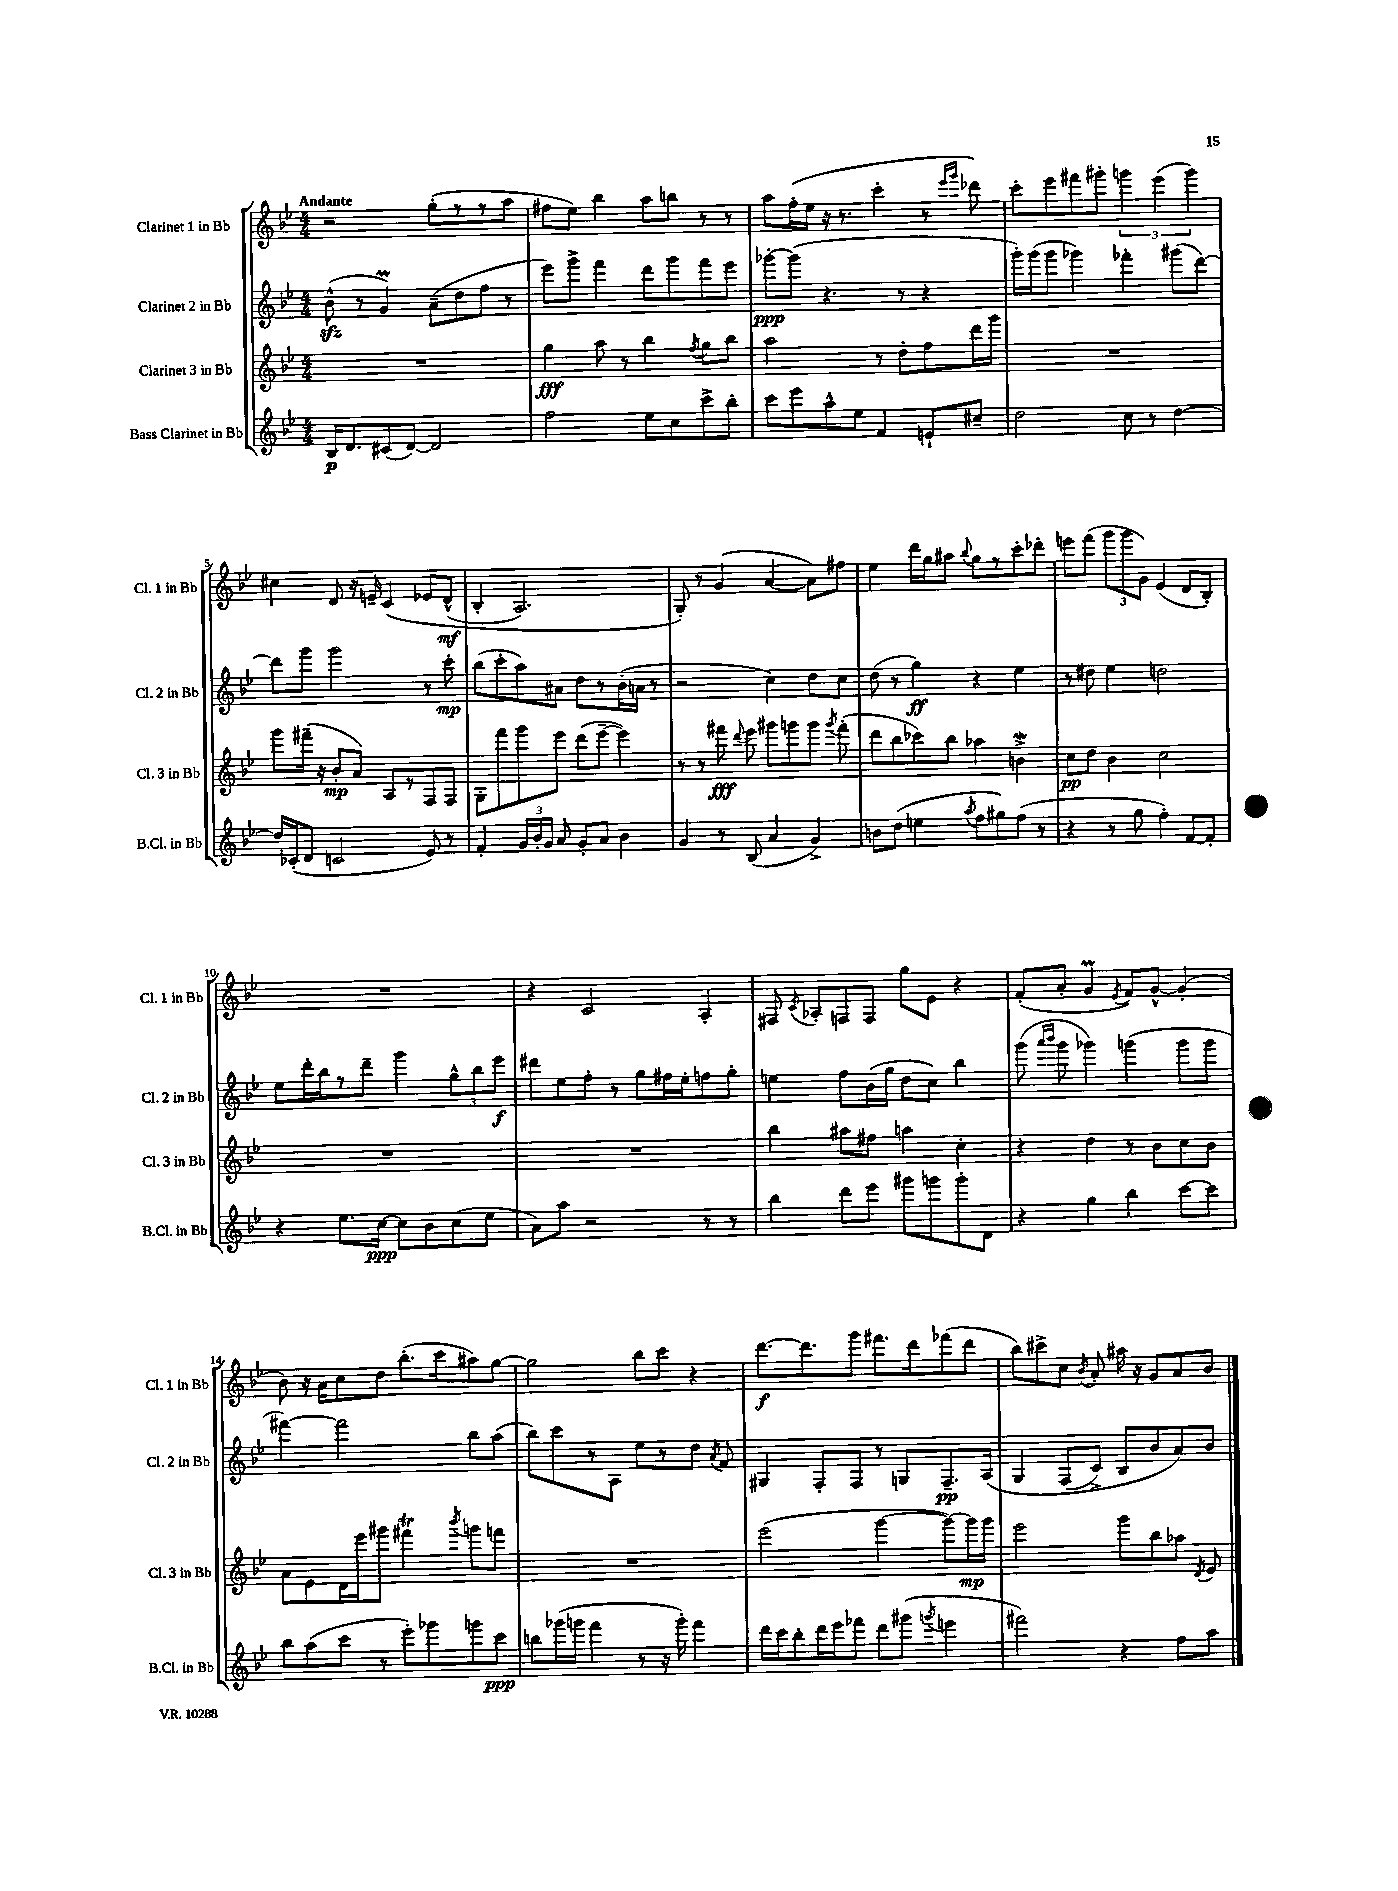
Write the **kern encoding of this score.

**kern	**kern	**kern	**kern
*staff4	*staff3	*staff2	*staff1
*clefG2	*clefG2	*clefG2	*clefG2
*k[b-e-]	*k[b-e-]	*k[b-e-]	*k[b-e-]
*M4/4	*M4/4	*M4/4	*M4/4
16B-	1r	(8b-^^	2r
8.d	.	.	.
.	.	8r	.
(8c#	.	4g)	.
[8d)	.	.	.
2d]	.	(8a~	(8gg'
.	.	8dd	8r
.	.	8ff	8r
.	.	8r	8aa
=	=	=	=
2ff	4gg	8eee-)	8ff#
.	.	8ggg^	8ee-)
.	8aa	4fff	4bb-
.	8r	.	.
8ee-	4bb-	8ddd	8aa
8cc	.	8ggg	8bb
.	8qff	.	.
8ccc^	8gg	8fff	8r
8bb-'	8bb-	8eee-	8r
=	=	=	=
8ccc	2aa	[8ggg-'	8aa
8eee-	.	(8ggg-]	(16ff'
.	.	.	16ee-
8aa^^	.	4.r	16r
.	.	.	8.r
8ee-	.	.	.
4f	8r	.	4ccc'
.	8dd'	8r	.
8e`	8ff	4r	8r
.	.	.	16qqeee-
.	.	.	16qqggg
8cc#~	16ddd	.	8ddd-)
.	16ggg	.	.
=	=	=	=
2dd	1r	16ggg')	8ccc'
.	.	(16ggg	.
.	.	8ggg	8eee-
.	.	4ggg-)	8fff#
.	.	.	8ggg#'
8cc	.	4fff-'	6ggg
8r	.	.	.
.	.	.	(6eee-
[4dd	.	(8ggg#	.
.	.	.	6ggg)
.	.	[8ddd)	.
=	=	=	=
16dd]	8ggg	8ddd]	4cc#
(16c-'	.	.	.
8d	(16fff#~	8ggg	.
.	16r	.	.
2c	8b-'	2ggg	8d
.	8a)	.	16r
.	.	.	16e~
.	8A	.	&(4c
.	8r	.	.
8e-)	8F	8r	8e-
8r	8F	8ccc'	(8d^^
=	=	=	=
4f'	8G'	(8bb-	4B-'
.	8fff	8ccc'	.
24g	8ggg	8aa)	2.A)
24b-'	.	.	.
24g	.	.	.
8a	8eee-	8a#	.
8g'	(8ddd	8dd	.
8a	[8eee-~	8r	.
4b-	4eee-])	(16b-'	.
.	.	16a	.
.	.	8r	.
=	=	=	=
4g	8r	2r	8G'&)
.	8r	.	8r
8r	8fff#	.	(4g
.	8qqddd	.	.
(8B-	8eee-	.	.
4a	8ggg#	4cc)	[4a
.	8ggg	.	.
4g^)	8ggg	8dd	8a])
.	8qggg	.	.
.	(8fff#'	8cc	8ff#
=	=	=	=
8b	8ddd	(8dd	4ee-
(8dd	8bb-	8r	.
4ee	8ccc-)	4gg)	16ddd
.	.	.	16gg
.	8bb-	.	8aa#
8qaa	.	.	8qqbb-
8ff	4aa-	4r	8gg
8gg#)	.	.	8r
(8ff	4b^	4ee-	8ccc'
8r	.	.	8ddd-'
=	=	=	=
4r	8cc	8r	8eee
.	8dd	8dd#	(8fff
8r	4b-	4ee-	12ggg
.	.	.	12ggg
8gg	.	.	.
.	.	.	12g)
4ff')	2cc	2dd	(4e-
[8f	.	.	8d
8f']	.	.	8B-')
=	=	=	=
4r	1r	8ee-	1r
.	.	16ddd'	.
.	.	16bb-	.
8.ee-	.	8r	.
.	.	8ddd~	.
[16cc	.	.	.
8cc]	.	4ggg	.
8b-	.	.	.
(8cc	.	12gg^^	.
.	.	12bb-	.
8ee-	.	.	.
.	.	12eee-	.
=	=	=	=
8a)	1r	8ddd#	4r
8aa	.	8ee-	.
2r	.	8ff'	2c
.	.	8r	.
.	.	8gg	.
.	.	16ff#	.
.	.	16ee-'	.
8r	.	8ff	4A'
8r	.	8gg'	.
=	=	=	=
4bb-	4bb-	4ee	8F#
.	.	.	8qc
.	.	.	8A-'
8ddd	8aa#	8ff	8F
8eee-	8ff#	(16b-	8F
.	.	16gg	.
8ggg#	4aa	8dd	8gg
8ggg	.	8cc)	8e-
8ggg'	4cc'	4bb-	4r
8d	.	.	.
=	=	=	=
4r	4r	(8ggg	(8f'
.	.	16qqaaa	.
.	.	16qqbbb-	.
.	.	8ggg	8a'
4gg	4dd	4ggg-)	4g
.	.	.	8qe-
4bb-	8r	(4ggg	8f)
.	8b-	.	[8g^^
[8ccc	8cc	8ggg	(4g']
8ccc]	8b-	8ggg	.
=	=	=	=
8bb-	8a	[4fff#)	8b-)
(8aa	8e-	.	16r
.	.	.	16a
8ccc	16d	2fff#]	8cc
.	16eee-	.	.
8r	8ggg#	.	8dd
8eee-')	4fff#	.	(8.bb-'
8ggg-	.	.	.
.	.	.	16ccc
.	8qbbb-	.	.
8ggg	8ggg	8bb-	8aa#)
8ccc	8fff	(8aa	[8gg
=	=	=	=
8bb	1r	8bb-)	2gg]
(16ggg-	.	8ccc	.
16ggg	.	.	.
4fff	.	8r	.
.	.	8A	.
8r	.	8ee-	8bb-
16r	.	8r	8ccc
16ggg')	.	.	.
4fff	.	8dd	4r
.	.	8qa	.
.	.	8f	.
=	=	=	=
16ddd	(2eee-	4G#	[8.ddd
16ccc	.	.	.
8bb-'	.	.	.
.	.	.	8.ddd]
16ddd	.	8F'	.
16eee-	.	.	.
8fff-	.	8F	8ggg
8ddd	[4ggg	8r	8.fff#
(8ggg#	.	8G	.
.	.	.	16ddd
8qggg	.	.	.
4eee	8ggg_)	8.F~	(8fff-
.	16ggg]	.	8ddd
.	16ggg	&(16A	.
=	=	=	=
2fff#)	2eee-	4G	8bb-)
.	.	.	8ccc#^
.	.	(8F	8cc
.	.	.	8qb-
.	.	8c^)	8a'
4r	8ggg	8B-	16aa#
.	.	.	16r
.	8bb-	8b-	8g
8ff	8aa-	8a&)	8a
.	8qd	.	.
8aa	8e-	8b-	8b-
==	==	==	==
*-	*-	*-	*-
